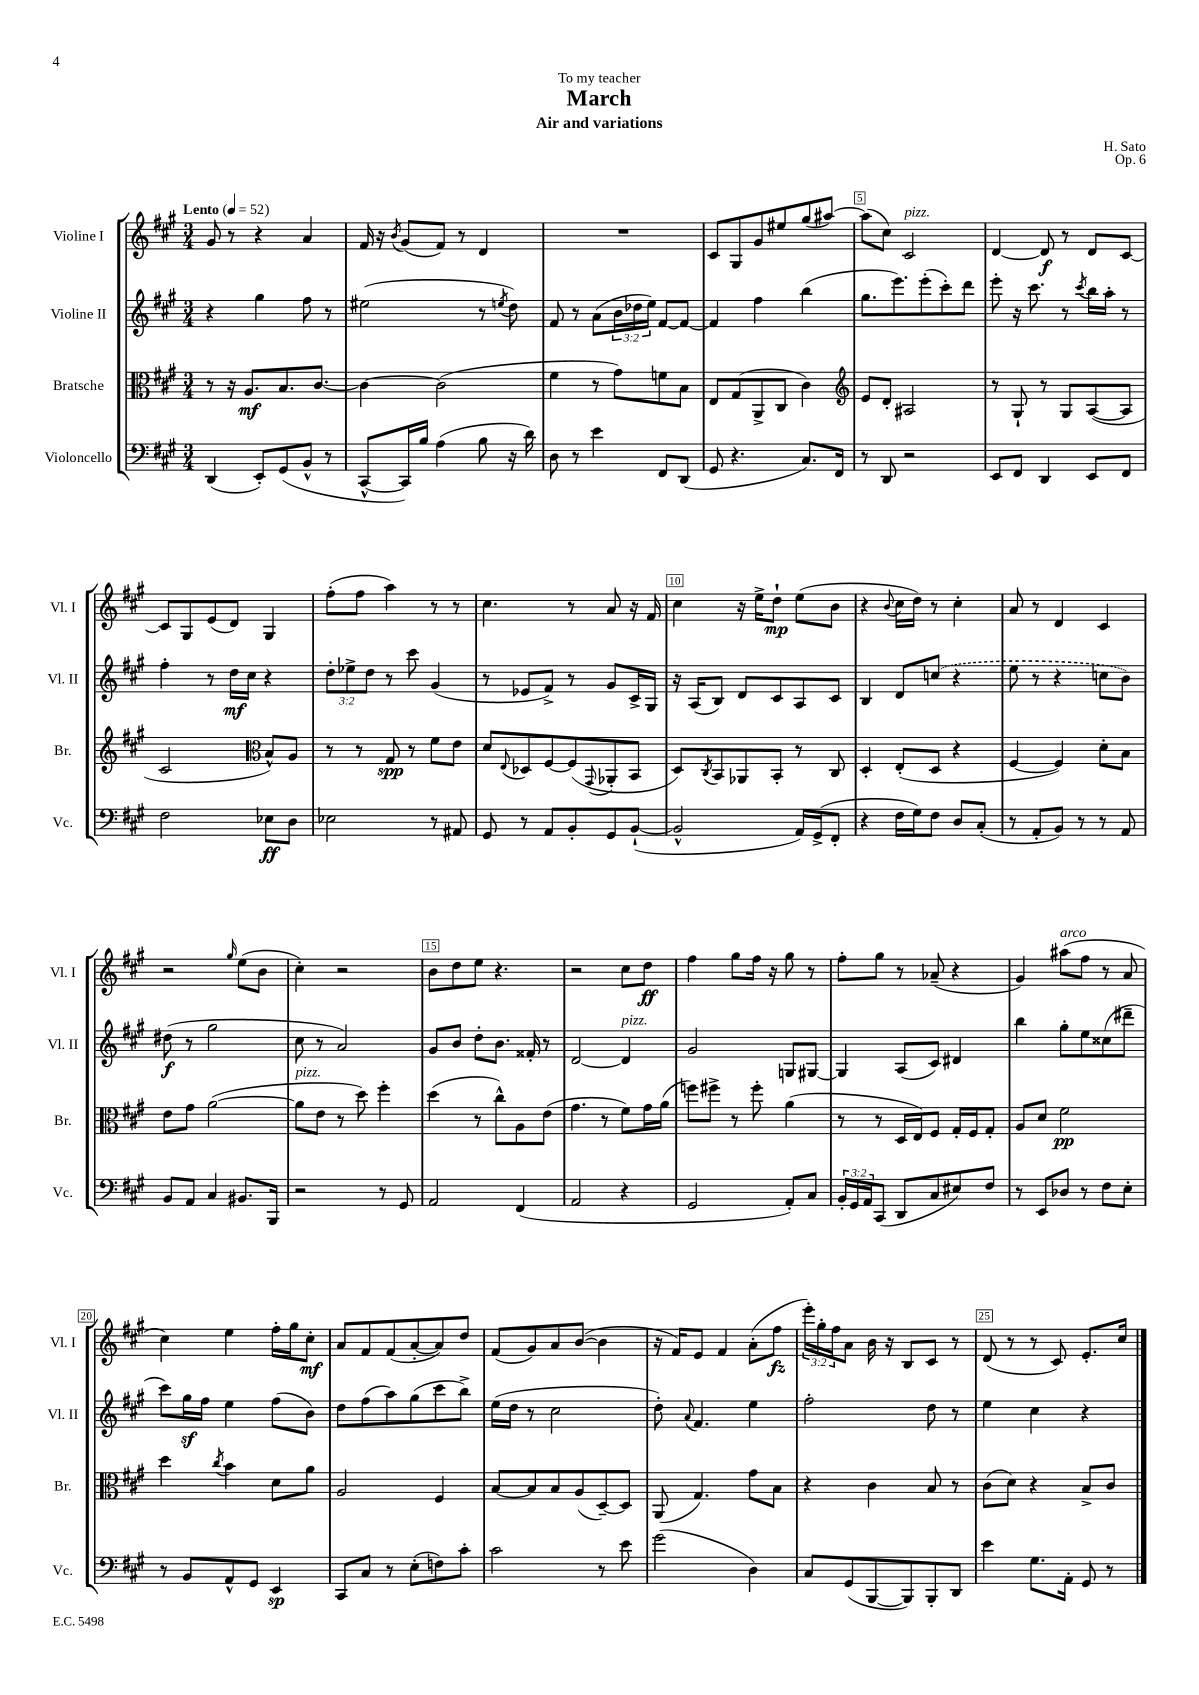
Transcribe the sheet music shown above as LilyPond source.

\header { title = "March" composer = "H. Sato" subtitle = "Air and variations" dedication = "To my teacher" opus = "Op. 6" }
<<
\new StaffGroup <<
\new Staff = "s0" \with { instrumentName = "Violine I" shortInstrumentName = "Vl. I" } {
    \clef treble \key a \major \numericTimeSignature \time 3/4 \override Staff.TupletNumber.text = #tuplet-number::calc-fraction-text \tempo "Lento" 4 = 52
    gis'8 r8 r4 a'4 |
    fis'16 r16 \acciaccatura { b'8 } gis'8( fis'8) r8 d'4 |
    R2. |
    cis'8 gis8 gis'8 eis''8 gis''8( ais''8~) |
    ais''8( cis''8) cis'2^\markup { \italic "pizz." } |
    d'4~ d'8\f r8 d'8 cis'8~ |
    cis'8 gis8 e'8( d'8) gis4 |
    fis''8-.( fis''8 a''4) r8 r8 |
    cis''4. r8 a'8 r16 fis'16 |
    cis''4 r16 e''16-> d''8-!\mp e''8( b'8 |
    r4 \appoggiatura { b'8 } cis''16 d''16) r8 cis''4-. |
    a'8 r8 d'4 cis'4 |
    r2 \grace { gis''16 } e''8( b'8 |
    cis''4-.) r2 |
    b'8 d''8 e''8 r4. |
    r2 cis''8 d''8\ff |
    fis''4 gis''8 fis''16 r16 gis''8 r8 |
    fis''8-. gis''8 r8 aes'8--( r4 |
    gis'4) ais''8^\markup { \italic "arco" }( fis''8 r8 a'8 |
    cis''4) e''4 fis''16-. gis''16 cis''8-.\mf |
    a'8 fis'8 fis'8( a'8~-. a'8) d''8 |
    fis'8( gis'8) a'8 b'8~( b'4 |
    r16 fis'16) e'8 fis'4 a'8-.( fis''8\fz |
    \tuplet 3/2 { e'''16-.) gis''16-. fis''16 } a'8 b'16 r16 b8 cis'8 r8 |
    d'8( r8 r8 cis'8) e'8.-. cis''16 \bar "|." |
}
\new Staff = "s1" \with { instrumentName = "Violine II" shortInstrumentName = "Vl. II" } {
    \clef treble \key a \major \numericTimeSignature \time 3/4 \override Staff.TupletNumber.text = #tuplet-number::calc-fraction-text
    r4 gis''4 fis''8 r8 |
    eis''2( r8 \acciaccatura { e''8 } d''8) |
    fis'8 r8 a'8( \tuplet 3/2 { b'16 des''16 e''16) } fis'8~ fis'8~ |
    fis'4 fis''4 b''4( |
    gis''8. e'''8.) e'''8-.( cis'''8-.) d'''8 |
    e'''8-. r16 cis'''8. r8 \acciaccatura { cis'''8 } b''16 a''16-. r8 |
    fis''4-. r8 d''16\mf cis''16 r4 |
    \tuplet 3/2 { d''8-. ees''8-> d''8 } r8 cis'''8 gis'4( |
    r8 ees'8 fis'8->) r8 gis'8 cis'16-> gis16 |
    r16 a16( b8) d'8 cis'8 a8 cis'8 |
    b4 d'8 \once \slurDashed c''8( r4 |
    e''8 r8 r4 c''8 b'8) |
    dis''8\f( r8 gis''2 |
    cis''8 r8 a'2) |
    gis'8 b'8 d''8-. b'8. fisis'16-. r8 |
    d'2~ d'4^\markup { \italic "pizz." } |
    gis'2 g8 gis8~ |
    gis4 a8( cis'8) dis'4 |
    b''4 gis''8-. e''8 cisis''8( dis'''8-- |
    cis'''8) gis''16\sf fis''16 e''4 fis''8( b'8) |
    d''8 fis''8( a''8) gis''8( cis'''8 b''8->) |
    e''16( d''16 r8 cis''2 |
    d''8-.) \appoggiatura { a'8 } fis'4. e''4 |
    fis''2-. d''8 r8 |
    e''4 cis''4 r4 \bar "|." |
}
\new Staff = "s2" \with { instrumentName = "Bratsche" shortInstrumentName = "Br." } {
    \clef alto \key a \major \numericTimeSignature \time 3/4
    r8 r16 a8.\mf b8. cis'8.~ |
    cis'4~ cis'2( |
    fis'4 r8 gis'8) f'8 b8 |
    e8 gis8( a,8-> cis8 cis'4) |
    \clef treble e'8 d'8-. ais2 |
    r8 gis8-! r8 gis8 a8~( a8 |
    cis'2 \clef alto b8-^) a8 |
    r8 r8 gis8\spp r8 fis'8 e'8 |
    d'8 \appoggiatura { e8 } des8 fis8~ fis8( \appoggiatura { gis,8 } aes,8-. b,8 |
    d8) \acciaccatura { cis8 } b,8 aes,8 b,8-. r8 cis8 |
    d4-. e8-.( d8 r4 |
    fis4~ fis4) d'8-. b8 |
    e'8 gis'8 a'2~( |
    a'8^\markup { \italic "pizz." } e'8 r8 d''8) fis''4-. |
    d''4( r8 cis''8-^) a8 e'8( |
    gis'4. r8 fis'8) gis'16 a'16( |
    f''8) fis''8-> r8 fis''8-. a'4( |
    r8 r8 d16 e16) fis8 gis16-. fis16 gis8-. |
    a8 d'8 fis'2\pp |
    d''4 \acciaccatura { cis''8 } b'4 d'8 a'8 |
    a2 fis4 |
    b8~ b8 b8 a8( d8~--) d8 |
    a,8( gis4.) gis'8 b8 |
    r4 cis'4 b8 r8 |
    cis'8( d'8) r4 b8-> cis'8 \bar "|." |
}
\new Staff = "s3" \with { instrumentName = "Violoncello" shortInstrumentName = "Vc." } {
    \clef bass \key a \major \numericTimeSignature \time 3/4 \override Staff.TupletNumber.text = #tuplet-number::calc-fraction-text
    d,4( e,8-.) gis,8( b,8-^ r8 |
    cis,8~-^ cis,16) b16 a4( b8 r16 d'16) |
    d8 r8 e'4 fis,8 d,8( |
    gis,8 r4. cis8.) fis,16 |
    r8 d,8 r2 |
    e,8 fis,8 d,4 e,8 fis,8 |
    fis2 ees8\ff d8 |
    ees2 r8 ais,8 |
    gis,8 r8 a,8 b,8-. gis,8 b,8~-!( |
    b,2-^ a,16) gis,16->( fis,8-. |
    r4 fis16 gis16) fis8 d8 cis8-.( |
    r8 a,8-. b,8) r8 r8 a,8 |
    b,8 a,8 cis4 bis,8. b,,16 |
    r2 r8 gis,8 |
    a,2 fis,4( |
    a,2 r4 |
    gis,2 a,8-.) cis8 |
    \tuplet 3/2 { b,16-. gis,16 a,16 } cis,8( d,8 cis8 eis8) fis8 |
    r8 e,8 des8 r8 fis8 e8-. |
    r8 b,8 a,8-^ gis,8 e,4\sp |
    cis,8 cis8 r8 e8-.( f8) cis'8-. |
    cis'2 r8 e'8 |
    gis'2( d4) |
    cis8 gis,8( b,,8~ b,,8) b,,8-. d,8 |
    e'4 gis8. a,16-. gis,8 r8 \bar "|." |
}
>>
>>
\layout { \context { \Score \override BarNumber.break-visibility = ##(#f #t #t) barNumberVisibility = #(every-nth-bar-number-visible 5) \override BarNumber.stencil = #(make-stencil-boxer 0.1 0.3 ly:text-interface::print) } }
